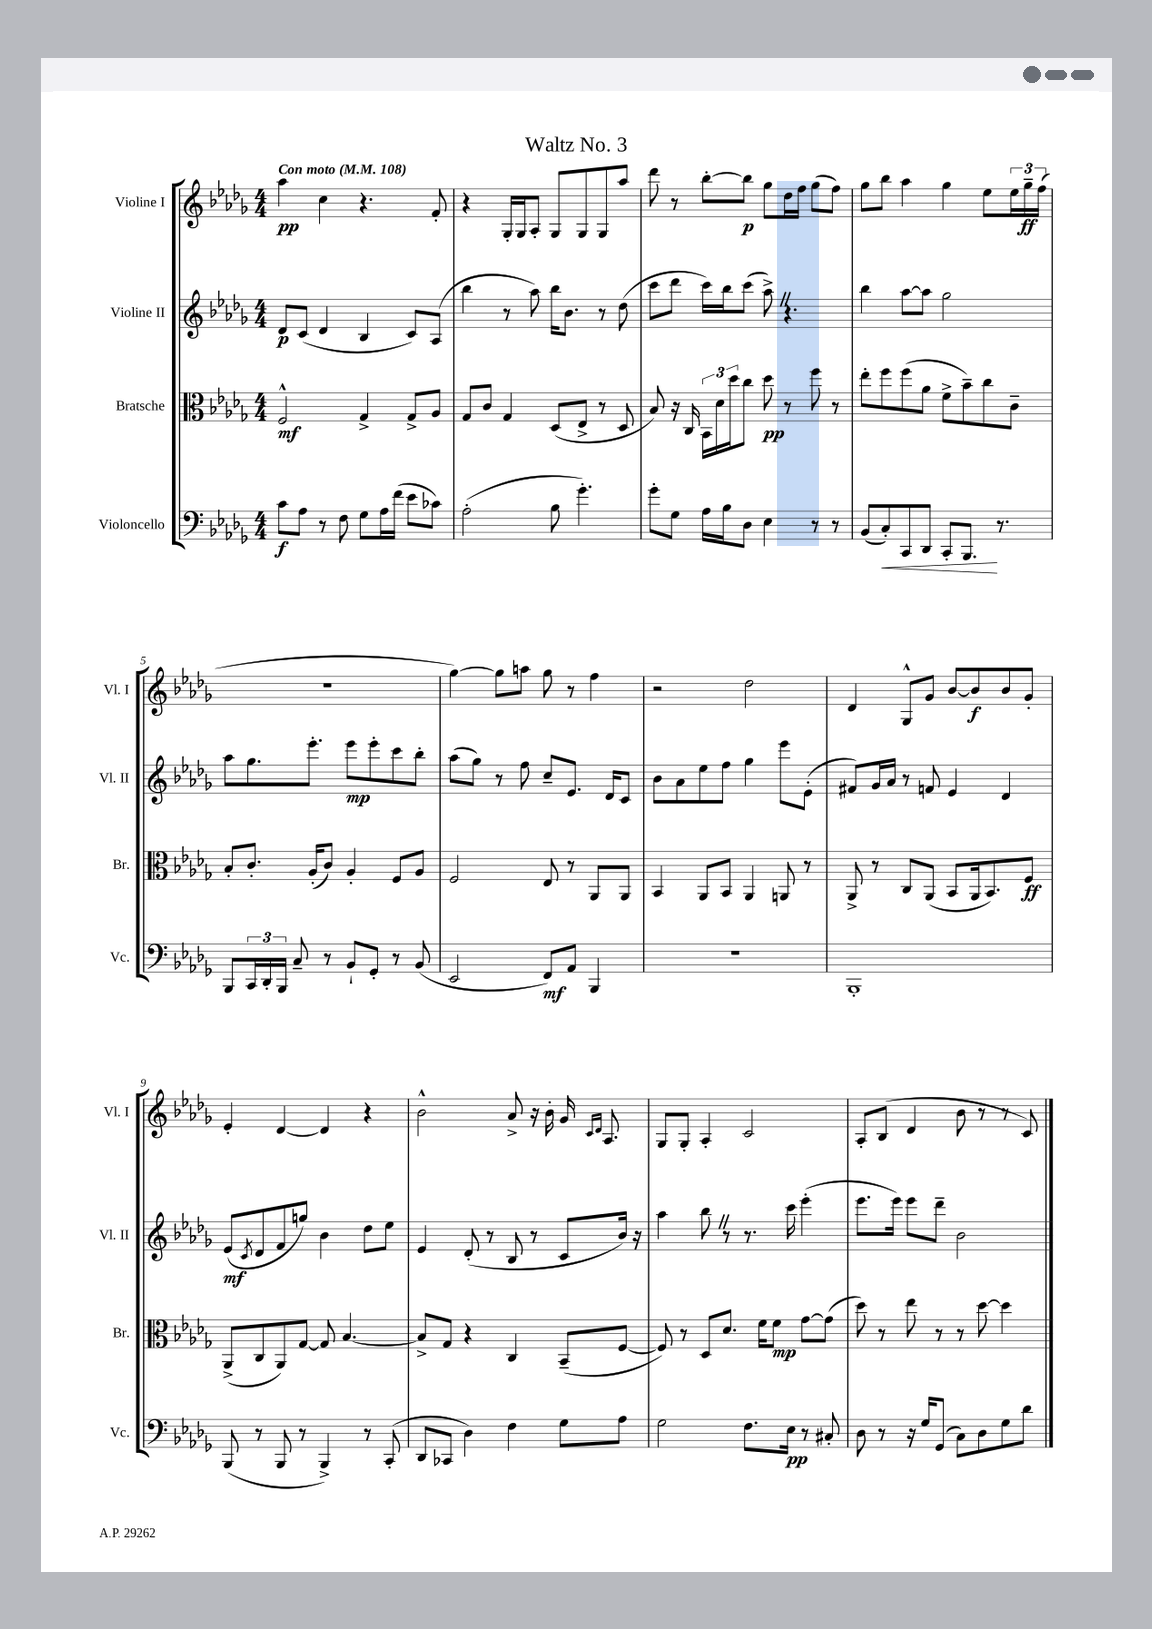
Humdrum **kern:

**kern	**dynam	**kern	**dynam	**kern	**dynam	**kern	**dynam
*part4	*part4	*part3	*part3	*part2	*part2	*part1	*part1
*staff4	*staff4	*staff3	*staff3	*staff2	*staff2	*staff1	*staff1
*I"Violoncello	*	*I"Bratsche	*	*I"Violine II	*	*I"Violine I	*
*I'Vc.	*	*I'Br.	*	*I'Vl. II	*	*I'Vl. I	*
*clefF4	*	*clefC3	*	*clefG2	*	*clefG2	*
*k[b-e-a-d-g-]	*	*k[b-e-a-d-g-]	*	*k[b-e-a-d-g-]	*	*k[b-e-a-d-g-]	*
*M4/4	*	*M4/4	*	*M4/4	*	*M4/4	*
*MM108	*	*MM108	*	*MM108	*	*MM108	*
=1	=1	=1	=1	=1	=1	=1	=1
!	!	!	!	!	!	!LO:TX:a:B:t=Con moto	!
8c\L	f	2F^^/	mf	8d-/L	p	4aa-\	pp
8A-\J	.	.	.	(8c/J	.	.	.
8r	.	.	.	4d-/	.	4cc\	.
8F\	.	.	.	.	.	.	.
8G-\L	.	4G-^/	.	4B-/	.	4.r	.
16A-\L	.	.	.	.	.	.	.
(16f\JJ	.	.	.	.	.	.	.
8e-\L	.	8G-^/L	.	8c/L)	.	.	.
8c-X\J)	.	8A-/J	.	(8A-/J	.	8f'/	.
=2	=2	=2	=2	=2	=2	=2	=2
(2A-'\	.	8G-/L	.	4bb-\	.	4r	.
.	.	8c/J	.	.	.	.	.
.	.	4G-/	.	8r	.	16G-'/LL	.
.	.	.	.	.	.	16G-/J	.
.	.	.	.	8aa-\)	.	8A-'/J	.
8B-\	.	(8D-/L	.	16bb-\KL	.	8G-/L	.
.	.	.	.	8.b-\J	.	.	.
4.g-'\)	.	8E-^/J	.	.	.	8G-/	.
.	.	8r	.	8r	.	8G-/	.
.	.	8D-/	.	(8dd-\	.	8aa-/J	.
=3	=3	=3	=3	=3	=3	=3	=3
8g-'\L	.	8B-/)	.	8ccc\L	.	8ddd-\	.
8G-\J	.	16r	.	8ddd-\J	.	8r	.
.	.	16C/	.	.	.	.	.
16A-\LL	.	24BB-\LL	.	16ccc\LL)	.	[8bb-'\L	.
.	.	24d-\	.	.	.	.	.
16B-\J	.	.	.	16bb-\J	.	.	.
.	.	24dd-\J	.	.	.	.	.
8D-\J	.	8cc\J	.	(8ccc\J	.	8bb-\J]	p
4E-\	.	8dd-\	pp	8aa-^Z\)	.	8gg-\L	.
.	.	8r	.	4.r	.	16dd-\L	.
.	.	.	.	.	.	16ff\JJ	.
8r	.	8ff\	.	.	.	(8gg-\L	.
8r	.	8r	.	.	.	8ff\J)	.
=4	=4	=4	=4	=4	=4	=4	=4
(8BB-/L	.	8ee-'\L	.	4bb-\	.	8gg-\L	.
!	!LO:HP:b	!	!	!	!	!	!
8C'/)	<	8ff\	.	.	.	8bb-\J	.
8CC/	.	(8ff\	.	[8aa-\L	.	4aa-\	.
8DD-/J	.	8a-\J	.	8aa-\J]	.	.	.
8CC'/L	.	8f^\L	.	2gg-\	.	4gg-\	.
8.BBB-/J	.	8b-~\)	.	.	.	.	.
.	.	8cc\	.	.	.	8ee-\L	.
8.r	[	.	.	.	.	.	.
.	.	8c~\J	.	.	.	24ee-\L	.
.	.	.	.	.	.	24gg-~\	ff
.	.	.	.	.	.	(24ff\JJ	.
!!LO:LB:g=z
=5	=5	=5	=5	=5	=5	=5	=5
8BBB-/L	.	8B-'/L	.	8aa-\L	.	1r	.
24CC/L	.	8.c'/J	.	8.gg-\	.	.	.
24DD-'/	.	.	.	.	.	.	.
24BBB-/JJ	.	.	.	.	.	.	.
8C~/	.	.	.	.	.	.	.
.	.	(16A-'/KL	.	8.eee-'\J	.	.	.
8r	.	8c/J)	.	.	.	.	.
8BB-`/L	.	4A-'/	.	8eee-\L	mp	.	.
8GG-'/J	.	.	.	8eee-'\	.	.	.
8r	.	8F/L	.	8ccc\	.	.	.
(8BB-/	.	8A-/J	.	8bb-'\J	.	.	.
=6	=6	=6	=6	=6	=6	=6	=6
2EE-/	.	2F/	.	(8aa-\L	.	[4gg-\)	.
.	.	.	.	8gg-\J)	.	.	.
.	.	.	.	8r	.	8gg-\L]	.
.	.	.	.	8ff\	.	8aan\J	.
8FF/L)	mf	8E-/	.	8cc~/L	.	8gg-\	.
8AA-/J	.	8r	.	8.e-/J	.	8r	.
4BBB-/	.	8AA-/L	.	.	.	4ff\	.
.	.	.	.	16d-/KL	.	.	.
.	.	8AA-/J	.	8c/J	.	.	.
=7	=7	=7	=7	=7	=7	=7	=7
1r	.	4BB-/	.	8b-\L	.	2r	.
.	.	.	.	8a-\	.	.	.
.	.	8AA-/L	.	8ee-\	.	.	.
.	.	8BB-/J	.	8ff\J	.	.	.
.	.	4AA-/	.	4gg-\	.	2dd-\	.
.	.	8AAn/	.	8eee-\L	.	.	.
.	.	8r	.	(8e-'\J	.	.	.
=8	=8	=8	=8	=8	=8	=8	=8
1BBB-'	.	8AA-^/	.	8f#X/L)	.	4d-/	.
.	.	8r	.	16g-/L	.	.	.
.	.	.	.	16a-/JJ	.	.	.
.	.	8C/L	.	8r	.	8G-^^/L	.
.	.	(8AA-/J	.	8fn/	.	8g-/J	.
.	.	8BB-/L	.	4e-/	.	[8b-/L	.
.	.	16AA-/k	.	.	.	8b-/]	f
.	.	8.BB-/)	.	.	.	.	.
.	.	.	.	4d-/	.	8b-/	.
.	.	8F/J	ff	.	.	8g-'/J	.
!!LO:LB:g=z
=9	=9	=9	=9	=9	=9	=9	=9
(8BBB-/	.	(8AA-^/L	.	(8e-/L	mf	4e-'/	.
.	.	.	.	8qc/	.	.	.
8r	.	8C/	.	8d-/	.	.	.
8BBB-/	.	8AA-/)	.	8f/	.	[4d-/	.
8r	.	[8G-/J	.	8ggn/J)	.	.	.
4BBB-^/)	.	8G-/]	.	4b-\	.	4d-/]	.
.	.	[4.B-/	.	.	.	.	.
8r	.	.	.	8dd-\L	.	4r	.
(8CC'/	.	.	.	8ee-\J	.	.	.
=10	=10	=10	=10	=10	=10	=10	=10
8DD-/L	.	8B-^/L]	.	4e-/	.	2b-^^\	.
8CC-X/J	.	8G-/J	.	.	.	.	.
4D-\)	.	4r	.	(8d-'/	.	.	.
.	.	.	.	8r	.	.	.
4F\	.	4C/	.	8B-/	.	8a-^/	.
.	.	.	.	8r	.	16r	.
.	.	.	.	.	.	16b-'\	.
8G-\L	.	(8BB-~/L	.	8c/L	.	16g-/	.
.	.	.	.	.	.	16qqc/LL	.
.	.	.	.	.	.	16qqd-/JJ	.
.	.	.	.	.	.	8.A-/	.
8A-\J	.	[8F/J	.	16b-/Jk)	.	.	.
.	.	.	.	16r	.	.	.
=11	=11	=11	=11	=11	=11	=11	=11
2G-\	.	8F/])	.	4aa-\	.	8G-/L	.
.	.	8r	.	.	.	8G-'/J	.
.	.	8D-/L	.	8bb-Z\	.	4A-'/	.
.	.	8.d-/J	.	8r	.	.	.
8.F\L	.	.	.	8.r	.	2c/	.
.	.	16f\KL	.	.	.	.	.
.	.	8f\J	mp	.	.	.	.
16E-\Jk	pp	.	.	16ccc\	.	.	.
8r	.	[8g-\L	.	(4eee-'\	.	.	.
8C#X'/	.	(8g-\J]	.	.	.	.	.
=12	=12	=12	=12	=12	=12	=12	=12
8D-\	.	8dd-\)	.	8.eee-\L	.	8A-'/L	.
8r	.	8r	.	.	.	(8B-/J	.
.	.	.	.	16eee-\Jk)	.	.	.
16r	.	8ee-\	.	8eee-\L	.	4d-/	.
16G-/KL	.	.	.	.	.	.	.
(8GG-/J	.	8r	.	8ddd-~\J	.	.	.
8C\L)	.	8r	.	2b-\	.	8b-\	.
8D-\	.	[8dd-\	.	.	.	8r	.
8G-\	.	4dd-\]	.	.	.	8r	.
8d-\J	.	.	.	.	.	8c/)	.
==	==	==	==	==	==	==	==
*-	*-	*-	*-	*-	*-	*-	*-
